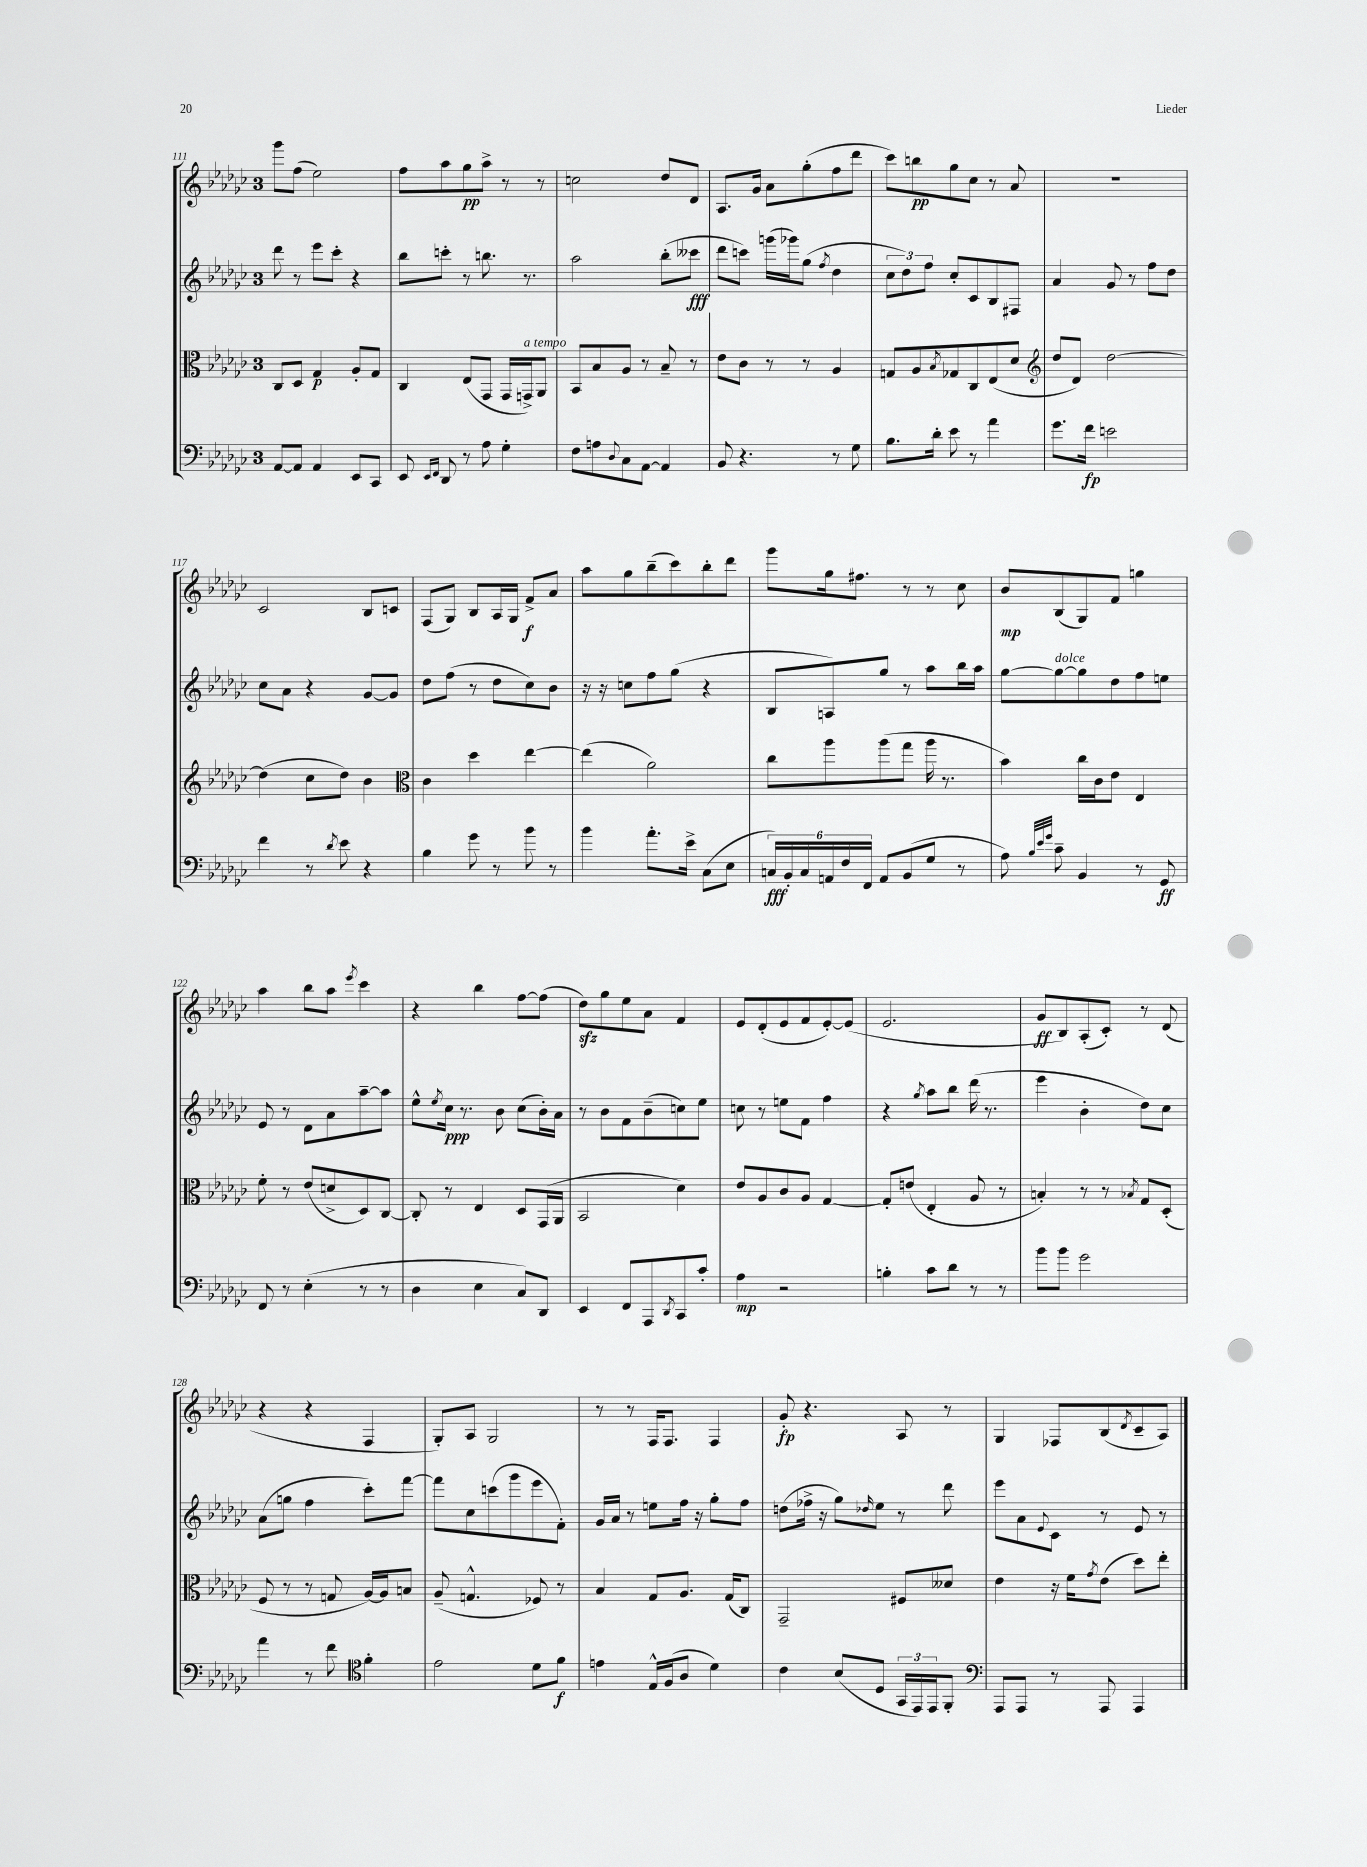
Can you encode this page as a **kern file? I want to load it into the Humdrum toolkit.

**kern	**dynam	**kern	**dynam	**kern	**dynam	**kern	**dynam
*part4	*part4	*part3	*part3	*part2	*part2	*part1	*part1
*staff4	*staff4	*staff3	*staff3	*staff2	*staff2	*staff1	*staff1
*clefF4	*	*clefC3	*	*clefG2	*	*clefG2	*
*k[b-e-a-d-g-c-]	*	*k[b-e-a-d-g-c-]	*	*k[b-e-a-d-g-c-]	*	*k[b-e-a-d-g-c-]	*
*M3/4	*	*M3/4	*	*M3/4	*	*M3/4	*
=111	=111	=111	=111	=111	=111	=111	=111
[8AA-/L	.	8C-/L	.	8ddd-\	.	8ggg-\L	.
8AA-/J]	.	8D-/J	.	8r	.	(8ff\J	.
4AA-/	.	4G-/	p	8eee-\L	.	2ee-\)	.
.	.	.	.	8ccc-'\J	.	.	.
8EE-/L	.	8A-'/L	.	4r	.	.	.
8CC-/J	.	8G-/J	.	.	.	.	.
=112	=112	=112	=112	=112	=112	=112	=112
8EE-/	.	4C-/	.	8bb-\L	.	8ff\L	.
16qqEE-/LL	.	.	.	.	.	.	.
16qqFF/JJ	.	.	.	.	.	.	.
8DD-/	.	.	.	8cccn'\J	.	8aa-\	.
8r	.	(8E-/L	.	8r	.	8gg-\	pp
8A-\	.	8GG-/J	.	8.bbn\	.	8aa-^\J	.
4G-'\	.	16GG-/LL	.	.	.	8r	.
!	!	!LO:TX:a:i:t=a tempo	!	!	!	!	!
.	.	16GGn^/J)	.	8.r	.	.	.
.	.	8AA-/J	.	.	.	8r	.
=113	=113	=113	=113	=113	=113	=113	=113
8F\L	.	8BB-/L	.	2aa-\	.	2ccn\	.
8An\	.	8B-/	.	.	.	.	.
8qqD-/	.	.	.	.	.	.	.
8C-\	.	8A-/J	.	.	.	.	.
[8AA-\J	.	8r	.	.	.	.	.
4AA-/]	.	8B-~/	.	(8bb-'\L	.	8dd-/L	.
.	.	8r	.	8ccc--X\J	fff	8d-/J	.
=114	=114	=114	=114	=114	=114	=114	=114
8BB-/	.	8e-\L	.	8ddd-\L	.	8.A-/L	.
4.r	.	8c-\J	.	8cccn\J)	.	.	.
.	.	.	.	.	.	16g-/Jk	.
.	.	8r	.	(16gggn\LL	.	8a-\L	.
.	.	.	.	16ggg-X\J)	.	.	.
.	.	8r	.	(8gg-\J	.	(8gg-'\	.
.	.	.	.	8qff/	.	.	.
8r	.	4A-/	.	4dd-\	.	8ff\	.
8G-\	.	.	.	.	.	8ddd-\J	.
=115	=115	=115	=115	=115	=115	=115	=115
8.B-\L	.	8Gn/L	.	12cc-\L	.	8ccc-\L)	.
.	.	.	.	12dd-\)	.	.	.
.	.	8A-/	.	.	.	8bbn\	pp
.	.	.	.	12ff\J	.	.	.
16d-'\Jk	.	.	.	.	.	.	.
.	.	8qB-/	.	.	.	.	.
8e-\	.	8G-X/	.	8cc-'/L	.	8gg-\	.
8r	.	8C-/	.	8c-/	.	8cc-\J	.
4a-\	.	(8E-/	.	8B-/	.	8r	.
.	.	8d-/J	.	8F#X/J	.	8a-/	.
=116	=116	=116	=116	=116	=116	=116	=116
*	*	*clefG2	*	*	*	*	*
8.g-\L	.	8dd-/L	.	4a-/	.	2.r	.
.	.	8d-/J)	.	.	.	.	.
16f\Jk	fp	.	.	.	.	.	.
2en\	.	[2dd-\	.	8g-/	.	.	.
.	.	.	.	8r	.	.	.
.	.	.	.	8ff\L	.	.	.
.	.	.	.	8dd-\J	.	.	.
!!LO:LB:g=z
=117	=117	=117	=117	=117	=117	=117	=117
4f\	.	(4dd-\]	.	8cc-\L	.	2c-/	.
.	.	.	.	8a-\J	.	.	.
8r	.	8cc-\L	.	4r	.	.	.
8qd-/	.	.	.	.	.	.	.
8e-\	.	8dd-\J)	.	.	.	.	.
4r	.	4b-\	.	[8g-/L	.	8B-/L	.
.	.	.	.	8g-/J]	.	8cn/J	.
=118	=118	=118	=118	=118	=118	=118	=118
*	*	*clefC3	*	*	*	*	*
4B-\	.	4c-\	.	8dd-\L	.	(8F/L	.
.	.	.	.	(8ff\J	.	8G-/J)	.
8g-\	.	4dd-\	.	8r	.	8B-/L	.
8r	.	.	.	8dd-\L	.	16A-/L	.
.	.	.	.	.	.	16G-/JJ	.
8b-\	.	[4ee-\	.	8cc-\)	.	8f^/L	f
8r	.	.	.	8b-\J	.	8a-/J	.
=119	=119	=119	=119	=119	=119	=119	=119
4b-\	.	(4ee-\]	.	16r	.	8aa-\L	.
.	.	.	.	16r	.	.	.
.	.	.	.	8ccn\L	.	8gg-\	.
8.a-'\L	.	2a-\)	.	8ff\	.	(8bb-~\	.
.	.	.	.	(8gg-\J	.	8ccc-\)	.
16e-^\Jk	.	.	.	.	.	.	.
(8C-\L	.	.	.	4r	.	8bb-'\	.
8E-\J	.	.	.	.	.	8ddd-\J	.
=120	=120	=120	=120	=120	=120	=120	=120
24Cn/LL)	fff	8cc-\L	.	8B-/L	.	8ggg-\L	.
24BB-'/	.	.	.	.	.	.	.
24C/	.	.	.	.	.	.	.
24AAn/	.	8aa-\	.	8An/)	.	16gg-\k	.
24F/	.	.	.	.	.	.	.
.	.	.	.	.	.	8.ff#X\J	.
24FF/JJ	.	.	.	.	.	.	.
8AA/L	.	(8aa-\	.	8gg-/J	.	.	.
(8BB-/	.	8gg-\J	.	8r	.	8r	.
8G-/J	.	16aa-\	.	8aa-\L	.	8r	.
.	.	8.r	.	.	.	.	.
8r	.	.	.	16bb-\L	.	8cc-\	.
.	.	.	.	16aa-\JJ	.	.	.
=121	=121	=121	=121	=121	=121	=121	=121
8A-\)	.	4b-\)	.	[8gg-\L	.	8b-/L	mp
32qqB-/LLL	.	.	.	.	.	.	.
32qqe-/	.	.	.	.	.	.	.
32qqg-/JJJ	.	.	.	.	.	.	.
!	!	!	!	!LO:TX:a:i:t=dolce	!	!	!
8c-~\	.	.	.	8gg-\_	.	(8B-/	.
4BB-/	.	16cc-\LL	.	8gg-\]	.	8G-/)	.
.	.	16c-\J	.	.	.	.	.
.	.	8e-\J	.	8dd-\	.	8f/J	.
8r	.	4E-/	.	8ff\	.	4ggn\	.
8GG-/	ff	.	.	8een\J	.	.	.
!!LO:LB:g=z
=122	=122	=122	=122	=122	=122	=122	=122
8FF/	.	8f'\	.	8e-/	.	4aa-\	.
8r	.	8r	.	8r	.	.	.
(4E-'\	.	(8e-/L	.	8d-\L	.	8bb-\L	.
.	.	8dn^/	.	8a-\	.	8aa-\J	.
.	.	.	.	.	.	8qeee-/	.
8r	.	8D-/)	.	[8aa-~\	.	4ccc-\	.
8r	.	[8C-/J	.	8aa-\J]	.	.	.
=123	=123	=123	=123	=123	=123	=123	=123
4D-\	.	8C-'/]	.	8ee-^^\L	.	4r	.
.	.	.	.	8qee-/	.	.	.
.	.	8r	.	16cc-\Jk	ppp	.	.
.	.	.	.	8.r	.	.	.
4E-\	.	4E-/	.	.	.	4bb-\	.
.	.	.	.	8b-\	.	.	.
8C-/L)	.	8D-/L	.	(8cc-\L	.	[8ff\L	.
8DD-/J	.	(16GG-/L	.	16b-'\L)	.	(8ff\J]	.
.	.	16AA-/JJ	.	16a-\JJ	.	.	.
=124	=124	=124	=124	=124	=124	=124	=124
4EE-/	.	2BB-/	.	8r	.	8dd-zz\L)	.
.	.	.	.	8b-\L	.	8gg-\	.
8FF/L	.	.	.	8f\	.	8ee-\	.
8AAA-/	.	.	.	(8b-~\	.	8a-\J	.
8qDD-/	.	.	.	.	.	.	.
8CC-/	.	4d-\)	.	8ccn\)	.	4f/	.
8c-'/J	.	.	.	8ee-\J	.	.	.
=125	=125	=125	=125	=125	=125	=125	=125
4A-\	mp	8e-/L	.	8ccn\	.	8e-/L	.
.	.	8A-/	.	8r	.	(8d-'/	.
2r	.	8c-/	.	8een\L	.	8e-/	.
.	.	8A-/J	.	8f\J	.	8f/	.
.	.	[4G-/	.	4ff\	.	[8e-'/)	.
.	.	.	.	.	.	(8e-/J]	.
=126	=126	=126	=126	=126	=126	=126	=126
4Bn'\	.	8G-'/L]	.	4r	.	2.e-/	.
.	.	(8en/J	.	.	.	.	.
.	.	.	.	8qgg-/	.	.	.
8c-\L	.	4E-'/	.	8aa-\L	.	.	.
8d-\J	.	.	.	8bb-\J	.	.	.
8r	.	8A-/	.	(16ddd-\	.	.	.
.	.	.	.	8.r	.	.	.
8r	.	8r	.	.	.	.	.
=127	=127	=127	=127	=127	=127	=127	=127
8b-\L	.	4Bn'/)	.	4eee-\	.	8g-/L	ff
8b-\J	.	.	.	.	.	8B-/)	.
2g-\	.	8r	.	4b-'\	.	(8A-'/	.
.	.	8r	.	.	.	8c-'/J)	.
.	.	8qB-X/	.	.	.	.	.
.	.	8G-/L	.	8dd-\L)	.	8r	.
.	.	(8D-'/J	.	8cc-\J	.	(8d-/	.
!!LO:LB:g=z
=128	=128	=128	=128	=128	=128	=128	=128
4a-\	.	8F/	.	(8a-\L	.	4r	.
.	.	8r	.	8ggn\J	.	.	.
8r	.	8r	.	4ff\	.	4r	.
8f\	.	8Gn/	.	.	.	.	.
*clefC4	*	*	*	*	*	*	*
4f'\	.	[16A-/LL)	.	8ccc-'\L)	.	4F/	.
.	.	16A-/J]	.	.	.	.	.
.	.	8Bn/J	.	[8fff\J	.	.	.
=129	=129	=129	=129	=129	=129	=129	=129
2e-\	.	(8A-~/	.	8fff\L]	.	8G-'/L)	.
.	.	4.Gn^^/	.	8cc-\	.	8A-/J	.
.	.	.	.	(8cccn\	.	2G-/	.
.	.	.	.	8ggg-\	.	.	.
8d-\L	.	8F-X/)	.	8eee-\	.	.	.
8f\J	f	8r	.	8f'\J)	.	.	.
=130	=130	=130	=130	=130	=130	=130	=130
4en\	.	4B-/	.	16g-/LL	.	8r	.
.	.	.	.	16a-/JJ	.	.	.
.	.	.	.	8r	.	8r	.
16E-^^/LL	.	8G-/L	.	8een\L	.	16F/KL	.
(16F/J	.	.	.	.	.	8.F/J	.
8A-/J	.	8.A-/J	.	16ff\Jk	.	.	.
.	.	.	.	16r	.	.	.
4d-\)	.	.	.	8gg-'\L	.	4F/	.
.	.	(16G-/KL	.	.	.	.	.
.	.	8C-/J)	.	8ff\J	.	.	.
=131	=131	=131	=131	=131	=131	=131	=131
4c-\	.	2GG-~/	.	(8ddn\L	.	8g-'/	fp
.	.	.	.	16ff-X^\Jk	.	4.r	.
.	.	.	.	16r	.	.	.
(8B-/L	.	.	.	8gg-\L)	.	.	.
.	.	.	.	16qqdd-X/	.	.	.
8D-/J	.	.	.	8ee-\J	.	.	.
24GG-/LL	.	8F#X/L	.	8r	.	8A-/	.
24EE-/)	.	.	.	.	.	.	.
24EE-/J	.	.	.	.	.	.	.
8FF'/J	.	8d--X/J	.	8ddd-\	.	8r	.
=132	=132	=132	=132	=132	=132	=132	=132
*clefF4	*	*	*	*	*	*	*
8AAA-/L	.	4e-\	.	8eee-\L	.	4G-/	.
8AAA-/J	.	.	.	8a-\	.	.	.
.	.	.	.	8qqe-/	.	.	.
8r	.	16r	.	8c-\J	.	8F-X/L	.
.	.	16f\KL	.	.	.	.	.
.	.	8qg-/	.	.	.	.	.
8AAA-/	.	(8e-\J	.	8r	.	(8B-/	.
.	.	.	.	.	.	8qd-/	.
4AAA-/	.	8dd-\L)	.	8e-/	.	8c-~/	.
.	.	8ee-'\J	.	8r	.	8A-/J)	.
==	==	==	==	==	==	==	==
*-	*-	*-	*-	*-	*-	*-	*-
